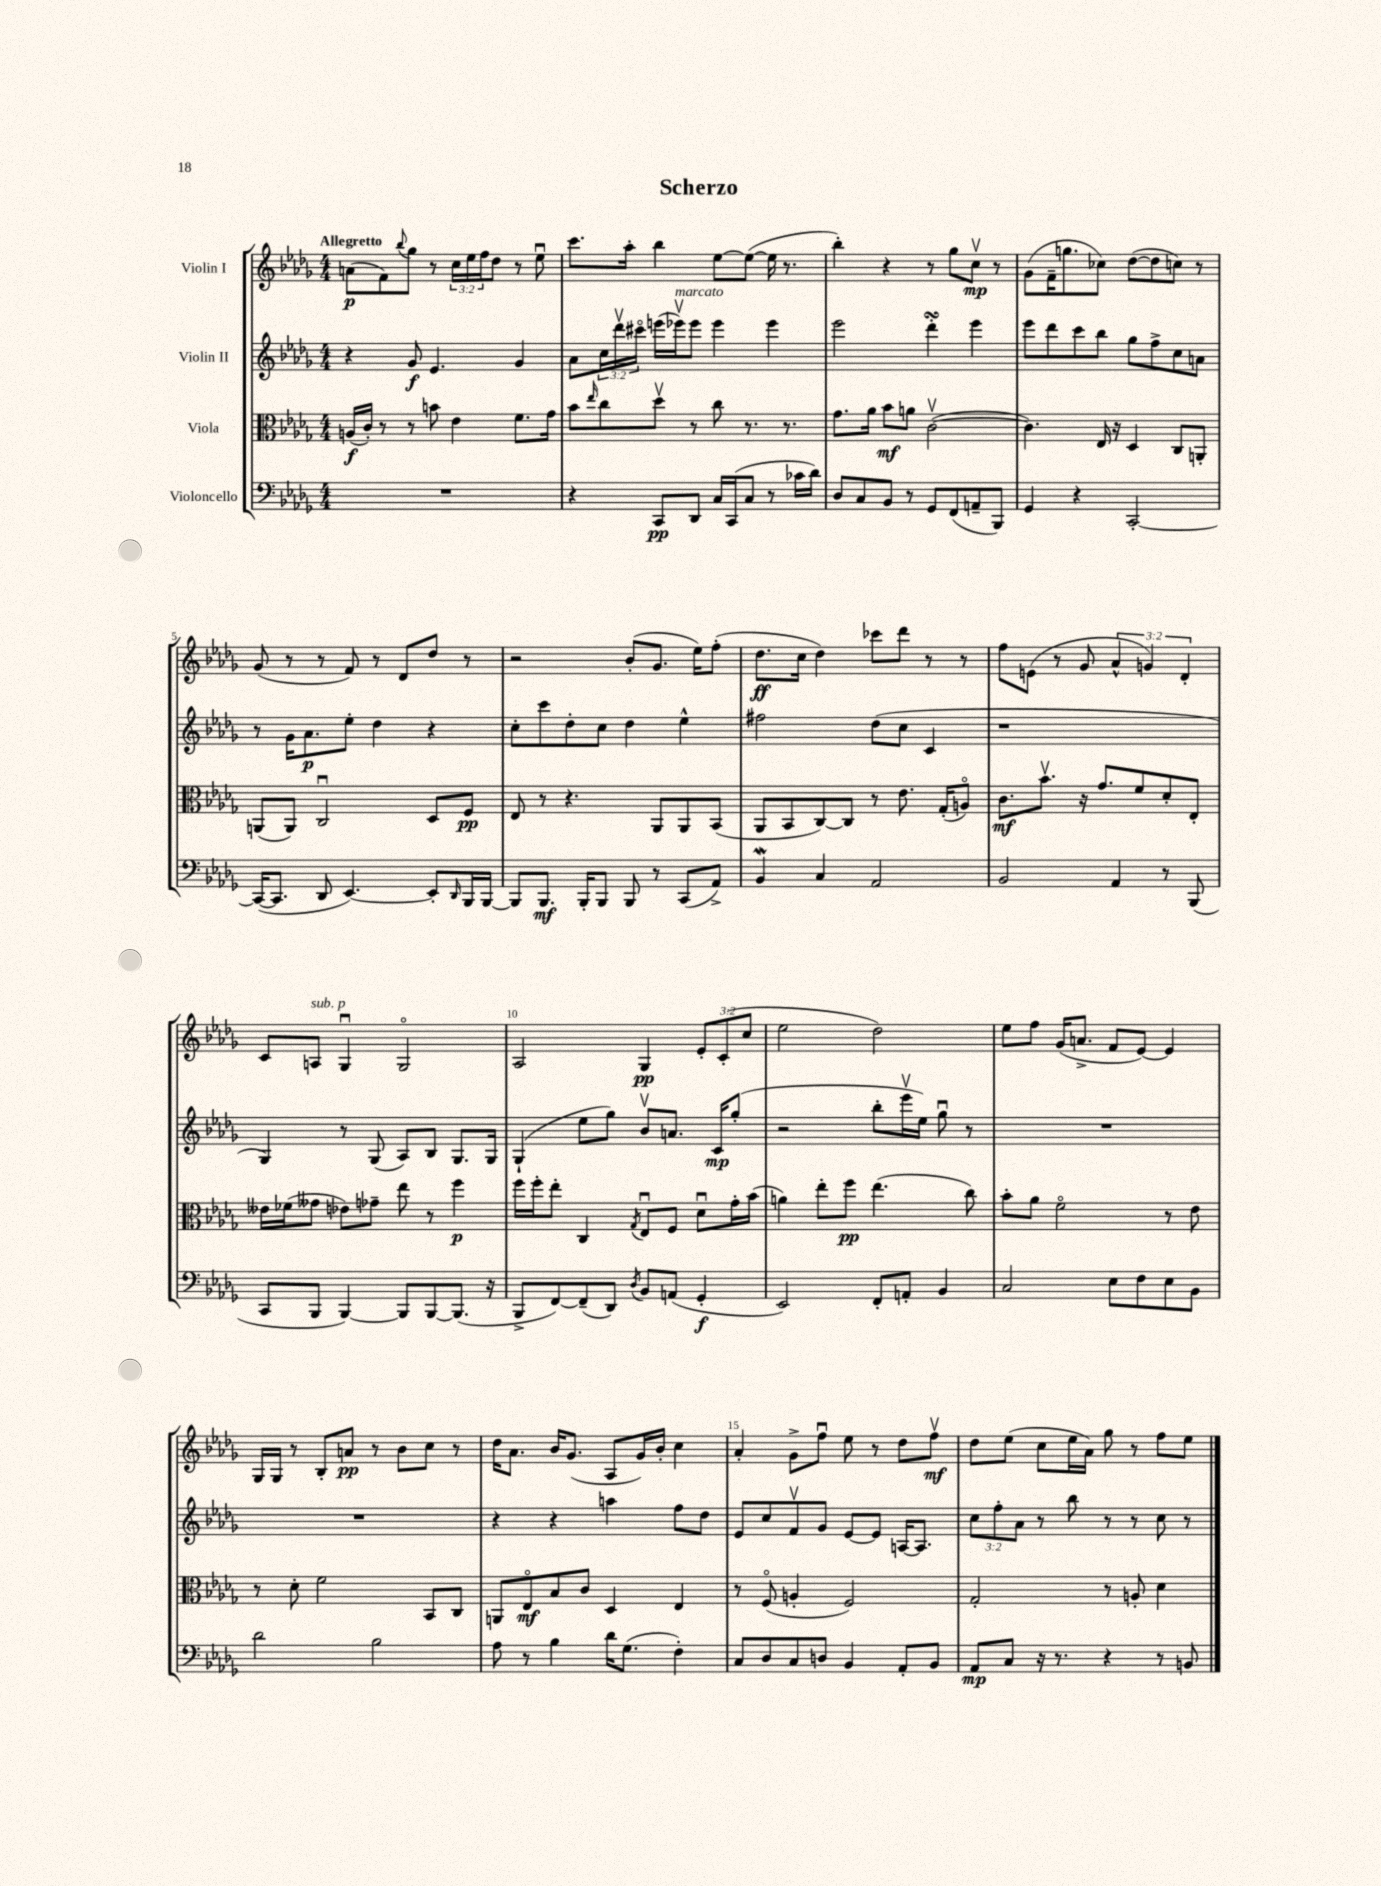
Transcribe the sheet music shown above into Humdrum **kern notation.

**kern	**kern	**kern	**kern
*staff4	*staff3	*staff2	*staff1
*clefF4	*clefC3	*clefG2	*clefG2
*k[b-e-a-d-g-]	*k[b-e-a-d-g-]	*k[b-e-a-d-g-]	*k[b-e-a-d-g-]
*M4/4	*M4/4	*M4/4	*M4/4
1r	(16A	4r	(8a
.	16c')	.	.
.	8r	.	8f)
.	.	.	8qqbb-
.	8r	8g-	8gg-
.	8b	4.e-	8r
.	4e-	.	24cc
.	.	.	24ee-
.	.	.	24ff
.	.	.	8dd-
.	8.f	4g-	8r
.	.	.	8ee-u
.	16g-	.	.
=	=	=	=
4r	8b-	8a-	8.ccc
.	16qqee-	.	.
.	8cc	24cc	.
.	.	24ddd-v	.
.	.	.	16aa-'
.	.	24ccc#o	.
8CC	8dd-v	(16eee	4bb-
.	.	16eee-v)	.
8DD-	8r	8eee-	.
16C	8cc	4eee-	[8ee-
(16CC	.	.	.
8C	8.r	.	(8ee-_
8r	.	4eee-	16ee-]
.	8.r	.	8.r
16c-	.	.	.
16d-)	.	.	.
=	=	=	=
8D-	8.g-	2eee-	4bb-')
8C	.	.	.
.	16a-	.	.
8BB-	8b-	.	4r
8r	8a	.	.
8GG-	([2cv	4ddd-'	8r
(8FF	.	.	8gg-
8AA~	.	4eee-	8ccv
8BBB-)	.	.	8r
=	=	=	=
4GG-	4.c])	8eee-	(8g-
.	.	8ddd-	16f~
.	.	.	8.gg
4r	.	8ccc	.
.	16E-	8bb-	8cc-)
.	16r	.	.
[2CC'	4D-	8gg-	([8dd-
.	.	8ff^	8dd-]
.	8C	8cc	8cc)
.	8AA'	8a	8r
=	=	=	=
(16CC_	(8AA	8r	(8g-
8.CC]	.	.	.
.	8AA)	16g-	8r
.	.	8.a-	.
8DD-	2Cu	.	8r
[4.EE-)	.	8ee-'	8f)
.	.	4dd-	8r
.	.	.	8d-
8EE-']	8D-	4r	8dd-
16qqDD-	.	.	.
16BBB-	8F	.	8r
[16BBB-	.	.	.
=	=	=	=
8BBB-]	8E-	8cc'	2r
8.BBB-	8r	8ccc	.
.	4.r	8dd-'	.
16BBB-'	.	.	.
8BBB-	.	8cc	.
8BBB-	.	4dd-	(8b-'
8r	8AA-	.	8.g-
(8CC	8AA-	4ee-^^	.
.	.	.	16ee-)
8AA-^)	(8BB-	.	(8ff'
=	=	=	=
4BB-	8AA-	2ff#	8.dd-
.	8BB-	.	.
.	.	.	16cc
4C	[8C)	.	4dd-)
.	8C]	.	.
2AA-	8r	(8dd-	8ccc-
.	8.e-	8cc	8ddd-
.	.	4c	8r
.	(16G-'	.	.
.	8Ao)	.	8r
=	=	=	=
2BB-	8.c	1r	8ff
.	.	.	(8e
.	8.b-v	.	.
.	.	.	8r
.	16r	.	8g-
.	8.g-	.	.
4AA-	.	.	6a-^^
.	8f	.	.
.	.	.	6g)
8r	8d-'	.	.
.	.	.	6d-'
(8BBB-	8E-'	.	.
=	=	=	=
8CC	16e--	4G-)	8c
.	(16f-	.	.
8BBB-	8g--	.	8A
[4BBB-)	8e-)	8r	4G-u
.	8g-~	(8G-	.
8BBB-]	8ee-	8A-)	2G-o
[8BBB-	8r	8B-	.
(8.BBB-]	4ff	8.G-	.
16r	.	16G-	.
=	=	=	=
8BBB-^	16ff	(4G-`	2A-
.	16ff'	.	.
[8FF)	8ee-'	.	.
(8FF~]	4C	8ee-	.
8DD-)	.	8gg-)	.
8qD-	8qG-	.	.
8BB-	8E-u	8b-v	4G-
(8AA	8F	8.a	.
4GG-'	8d-u	.	12e-'
.	.	16c	.
.	.	.	(12c'
.	16g-'	(8gg-'	.
.	.	.	12cc
.	(16b-	.	.
=	=	=	=
2EE-)	4a)	2r	2ee-
.	8ee-'	.	.
.	8ff	.	.
8FF'	(4.ee-	8bb-'	2dd-)
8AA'	.	16eee-v	.
.	.	16ee-)	.
4BB-	.	8gg-u	.
.	8cc)	8r	.
=	=	=	=
2C	8b-'	1r	8ee-
.	8a-	.	8ff
.	2fo	.	(16g-
.	.	.	8.a^
8E-	.	.	8f
8F	.	.	[8e-)
8E-	8r	.	4e-]
8BB-	8e-	.	.
=	=	=	=
2d-	8r	1r	16G-
.	.	.	16G-
.	8d-'	.	8r
.	2f	.	8B-'
.	.	.	8a
2B-	.	.	8r
.	.	.	8b-
.	8BB-	.	8cc
.	8C	.	8r
=	=	=	=
8A-	8AA	4r	16dd-
.	.	.	8.a-
8r	8E-o	.	.
4B-	8B-	4r	16b-
.	.	.	(8.g-
.	8c	.	.
16d-	4D-	4aa	8A-
(8.G-	.	.	.
.	.	.	16g-)
.	.	.	16b-'
4F')	4E-	8ff	4cc
.	.	8dd-	.
=	=	=	=
8C	8r	8e-	4a-'
8D-	(8Fo	8cc	.
8C	4A'	8fv	8g-^
8D	.	8g-	8ffu
4BB-	2F)	[8e-	8ee-
.	.	8e-]	8r
8AA-'	.	[16A	8dd-
.	.	8.A]	.
8BB-	.	.	8ffv
=	=	=	=
8AA-	2G-'	12cc	8dd-
.	.	12ff'	.
8C	.	.	(8ee-
.	.	12a-	.
16r	.	8r	8cc
8.r	.	.	.
.	.	8bb-	16ee-
.	.	.	16a-)
4r	8r	8r	8gg-
.	8A'	8r	8r
8r	4d-	8cc	8ff
8BB	.	8r	8ee-
==	==	==	==
*-	*-	*-	*-
